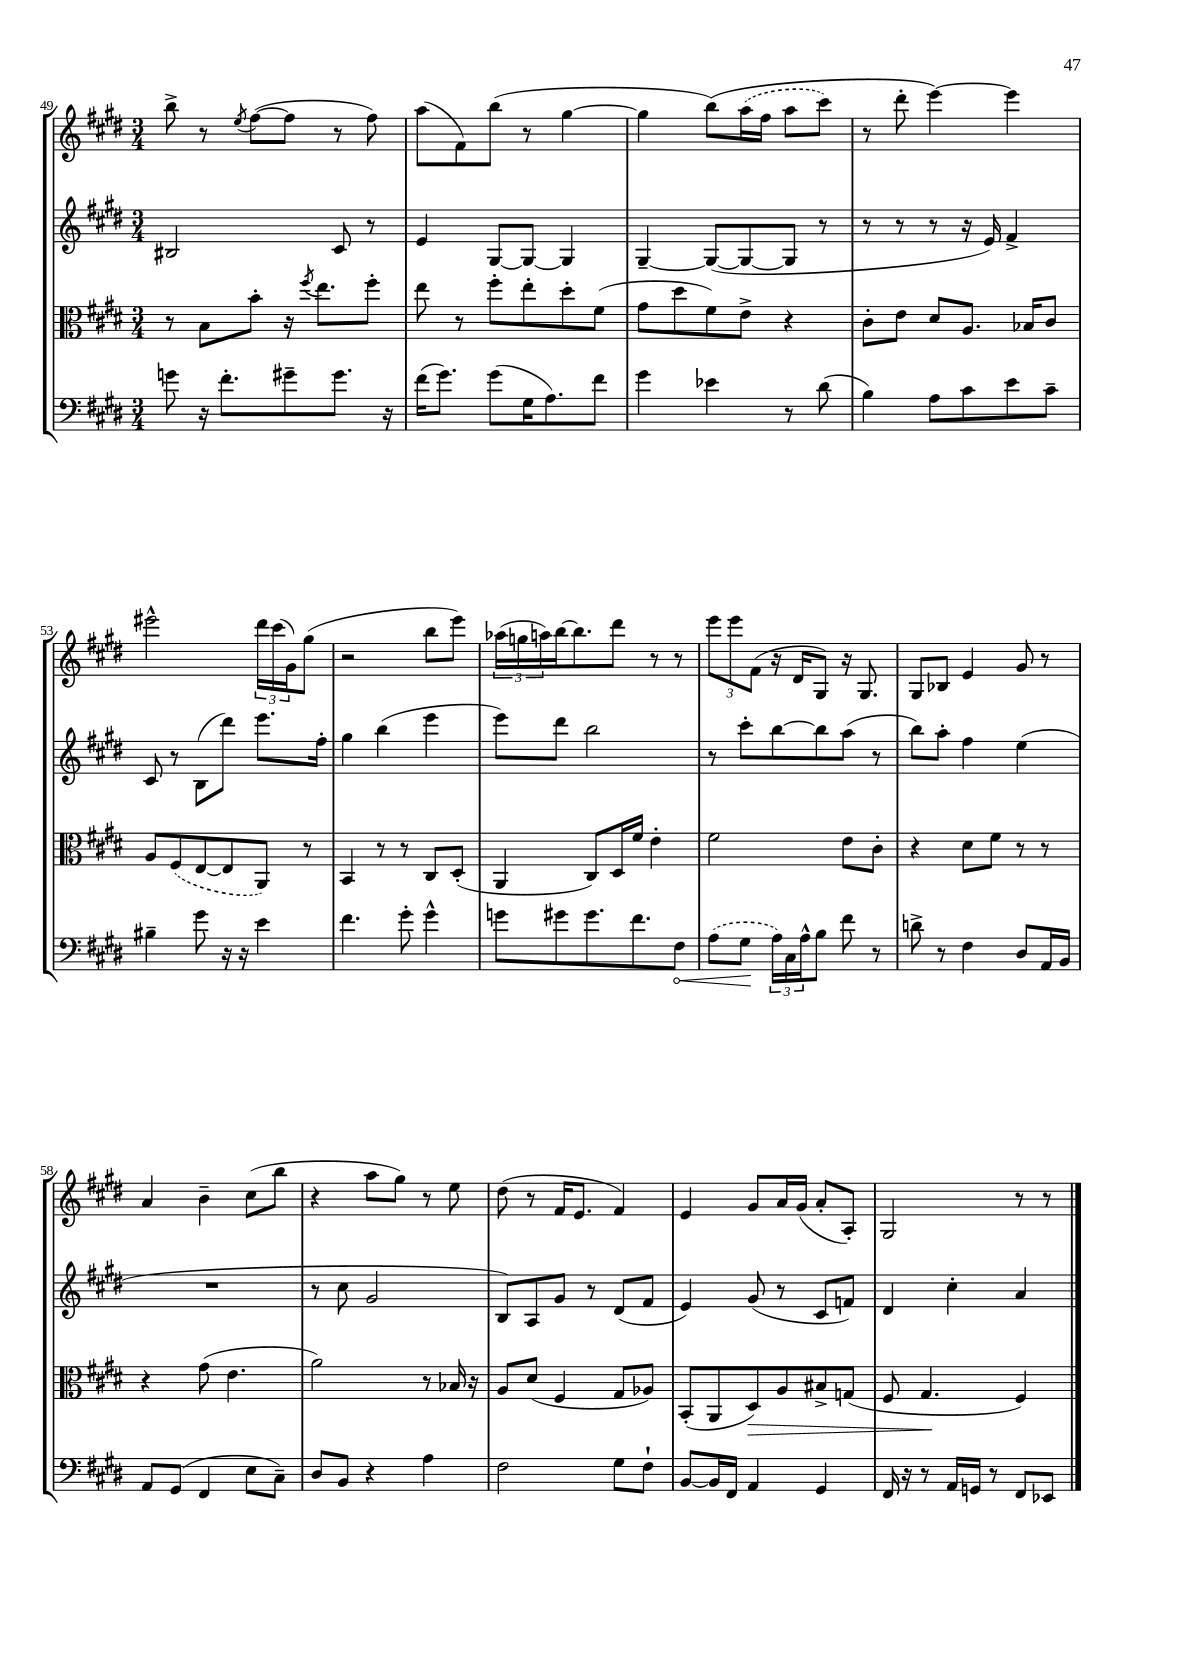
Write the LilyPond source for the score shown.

<<
\new StaffGroup <<
\new Staff = "s0" {
    \clef treble \key e \major \numericTimeSignature \time 3/4
    b''8-> r8 \acciaccatura { e''8 } fis''8~( fis''8 r8 fis''8) |
    a''8( fis'8) b''8( r8 gis''4~ |
    gis''4 b''8)\( \once \slurDashed a''16( fis''16 a''8 cis'''8) |
    r8 dis'''8-. e'''4~\) e'''4 |
    eis'''2-^ \tuplet 3/2 { dis'''16 cis'''16( gis'16) } gis''8( |
    r2 b''8 e'''8) |
    \tuplet 3/2 { aes''16( g''16 a''16) } b''16~ b''8. dis'''8 r8 r8 |
    \tuplet 3/2 { e'''8 e'''8 fis'8( } r16 dis'16 gis8) r16 gis8. |
    gis8 bes8 e'4 gis'8 r8 |
    a'4 b'4-- cis''8( b''8 |
    r4 a''8 gis''8) r8 e''8 |
    dis''8( r8 fis'16 e'8. fis'4) |
    e'4 gis'8 a'16 gis'16( a'8-. a8-.) |
    gis2 r8 r8 \bar "|." |
}
\new Staff = "s1" {
    \clef treble \key e \major \numericTimeSignature \time 3/4
    bis2 cis'8 r8 |
    e'4 gis8~ gis8~ gis4 |
    gis4~-- gis8~( gis8~ gis8 r8 |
    r8 r8 r8 r16 e'16) fis'4-> |
    cis'8 r8 b8( dis'''8) e'''8. fis''16-. |
    gis''4 b''4( e'''4 |
    e'''8) dis'''8 b''2 |
    r8 cis'''8-. b''8~ b''8 a''8( r8 |
    b''8) a''8-. fis''4 e''4( |
    R2. |
    r8 cis''8 gis'2 |
    b8) a8 gis'8 r8 dis'8( fis'8 |
    e'4) gis'8( r8 cis'8 f'8) |
    dis'4 cis''4-. a'4 \bar "|." |
}
\new Staff = "s2" {
    \clef alto \key e \major \numericTimeSignature \time 3/4
    r8 b8 b'8-. r16 \acciaccatura { fis''8 } e''8. fis''8-. |
    e''8 r8 fis''8-. e''8-. dis''8-. fis'8( |
    gis'8 dis''8 fis'8) e'8-> r4 |
    cis'8-. e'8 dis'8 a8. bes16 cis'8 |
    a8 \once \slurDashed fis8( e8~ e8 a,8) r8 |
    b,4 r8 r8 cis8 dis8-.( |
    a,4 cis8) dis16 fis'16 e'4-. |
    fis'2 e'8 cis'8-. |
    r4 dis'8 fis'8 r8 r8 |
    r4 gis'8( e'4. |
    a'2) r8 bes16 r16 |
    a8 dis'8( fis4 gis8 aes8) |
    b,8-.( a,8 dis8\>) a8 bis8-> g8( |
    fis8 gis4.\! fis4) \bar "|." |
}
\new Staff = "s3" {
    \clef bass \key e \major \numericTimeSignature \time 3/4
    g'8 r16 fis'8.-. gis'8-- gis'8. r16 |
    fis'16( gis'8.) gis'8( gis16 a8.) fis'8 |
    gis'4 ees'4 r8 dis'8( |
    b4) a8 cis'8 e'8 cis'8-- |
    bis4-- gis'8 r16 r16 e'4 |
    fis'4. gis'8-. gis'4-^ |
    g'8 gis'8 gis'8. fis'8. \once \override Hairpin.circled-tip = ##t fis8\< |
    \once \slurDashed a8( gis8\! \tuplet 3/2 { a16) cis16 a16-^ } b8 fis'8 r8 |
    d'8-> r8 fis4 dis8 a,16 b,16 |
    a,8 gis,8( fis,4 e8 cis8--) |
    dis8 b,8 r4 a4 |
    fis2 gis8 fis8-! |
    b,8~ b,16 fis,16 a,4 gis,4 |
    fis,16 r16 r8 a,16 g,16 r8 fis,8 ees,8 \bar "|." |
}
>>
>>
\layout { \context { \Score currentBarNumber = #49 } }
